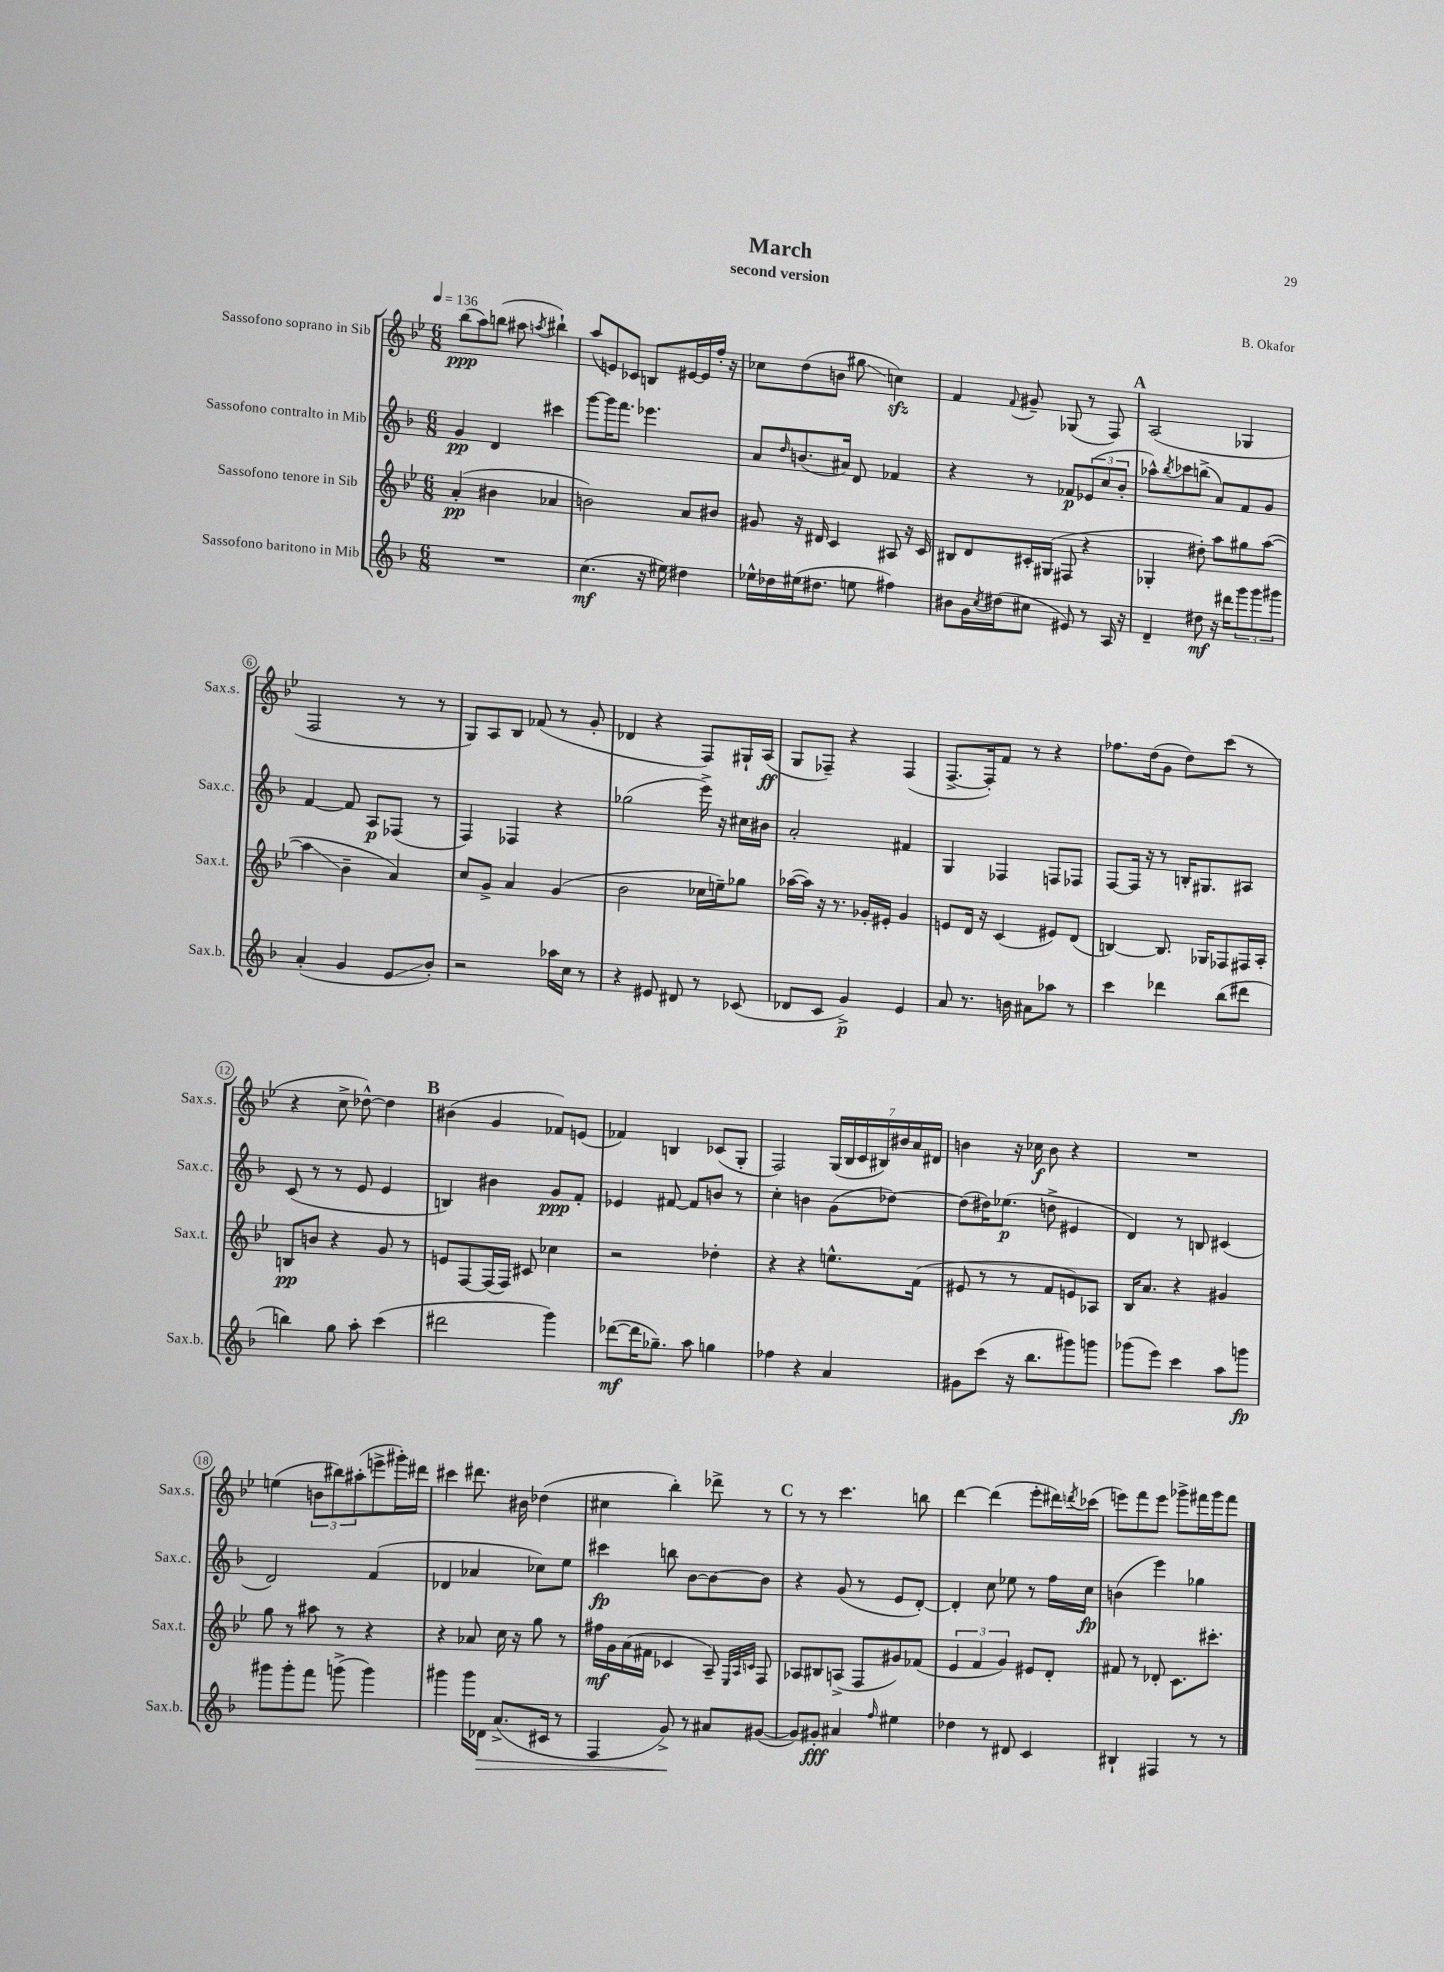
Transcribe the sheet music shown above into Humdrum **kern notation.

**kern	**kern	**kern	**kern
*staff4	*staff3	*staff2	*staff1
*clefG2	*clefG2	*clefG2	*clefG2
*k[b-]	*k[b-e-]	*k[b-]	*k[b-e-]
*M6/8	*M6/8	*M6/8	*M6/8
*MM136	*MM136	*MM136	*MM136
2.r	(4a'	4g	(8bb-
.	.	.	8aa)
.	4b#	4d	(8bb
.	.	.	8aa#
.	.	.	8qaa
.	4a-	4ccc#	4bb#`)
=	=	=	=
(4.cc	2b)	[8ggg	(8aa
.	.	16ggg]	8e)
.	.	8.fff	.
.	.	.	8c-
16r	.	4.eee-	8B
16ee#)	.	.	.
4dd#	8a	.	[16e#
.	.	.	16e#]
.	8b#	.	16ff'
.	.	.	16r
=	=	=	=
16ee-^^	8g#	8a	8cc-
16dd-	.	.	.
.	.	16qqdd	.
(16ee#	16r	(8.b	(8dd
8.dd#	16d#	.	.
.	4c	.	8b
.	.	16a#)	.
8ee	.	8d	8gg#
4ff#)	8A#	4f-	4cc)
.	16r	.	.
.	16c	.	.
=	=	=	=
8b#	8B#	4r	4f
16g	8d	.	.
8qcc	.	.	.
(16dd#	.	.	.
.	.	.	8qqf
8cc#	16c#'	8r	8g#~
.	(16G#	.	.
8e#)	8F#	8f-	(8G-
8r	4r	(12e-	8r
.	.	12cc	.
16A	.	.	8F)
.	.	12b-'	.
16r	.	.	.
=	=	=	=
4d~	4G-'	8aa-^^)	(2A
.	.	8qbb-	.
.	.	8ccc-	.
8dd#	8dd#')	(8bb^	.
16r	8aa	8a)	.
16ddd#	.	.	.
12ggg	8gg#	8f	4G-
12ggg	.	.	.
.	([8aa	8g	.
12ggg#	.	.	.
=	=	=	=
(4a'	4aa]	[4f	2F
4g	4b-~	8f]	.
.	.	8A	.
8e	4a)	(8F-	8r
8b-')	.	8r	8r
=	=	=	=
2r	8cc	4F)	8G)
.	8g^	.	8A
.	4a	4F-	8B-
.	.	.	(8f-
16aa-	(4g	4r	8r
16cc	.	.	.
8r	.	.	8g'
=	=	=	=
4r	2b-	(2gg-	4d-
8e#	.	.	4r
8d#	.	.	.
8r	16cc-	16eee^)	8F)
.	16ee~)	16r	.
(8c-	8gg-	16cc#	16G#`
.	.	16b#	(16A
=	=	=	=
8d-	([16aa-	2a'	8G
.	16aa-])	.	.
8c	16r	.	8F-~)
.	8.r	.	.
4g^)	.	.	4r
.	16g-'	.	.
.	16e#'	.	.
4e	4g-	4f#	(4F-
=	=	=	=
8a	8e	4G	[8.F^
8.r	16d	.	.
.	16r	.	16F'])
.	(4c	4F-	8f
16b	.	.	.
8a#	.	.	8r
8aa-	8e#)	8F	4r
8r	(8d	8F-	.
=	=	=	=
4ccc	[4B)	[8F	8.ff-
.	.	16F]	.
.	.	16r	(16dd
4ddd-	8.B]	8r	8g
.	.	16B'	8dd)
.	16G-	8.G#	.
(8bb-	8F-	.	(8ccc
8ddd#	16F#	8A#	8r
.	16A'	.	.
=	=	=	=
4bb)	8B	(8c	4r
.	8b	8r	.
8gg	4r	8r	8cc^
8aa'	.	8e	[8dd-^^)
(4ccc	8g	4e	4dd-]
.	8r	.	.
=	=	=	=
2ddd#	8e	4B)	(4b#
.	[8F	.	.
.	(16F]	4b#	4g
.	16F)	.	.
.	8c#	.	.
4ggg)	4cc-	8g	8f-)
.	.	8f'	(8e
=	=	=	=
([8ddd-	2r	4e-	4f-)
16ddd-]	.	.	.
8.gg-~)	.	.	.
.	.	[8f#	4B
8aa	.	8f#]	.
4gg	4dd-'	8b	(8c-
.	.	8r	8G'
=	=	=	=
4ff-	4r	4cc'	2F)
4r	4r	4b	.
4a	8.ee^^	(8g	(28G
.	.	.	28B-
.	.	.	28c
.	.	.	28B#)
.	.	[8dd-)	.
.	.	.	28b#
.	.	.	28a
.	(16f	.	.
.	.	.	28d#
=	=	=	=
8g#	8e#	(8dd-]	4b
(8ccc	8r	16dd#)	.
.	.	(8.ee-	.
16r	8r	.	16r
8.bb-	.	.	16cc-
.	8f	8dd^	8b
8ggg#)	8e)	4e#	4r
8ggg	8A-	.	.
=	=	=	=
(8ggg-	16B-	4d)	2.r
.	8.a	.	.
8eee)	.	.	.
4ccc	4r	8r	.
.	.	8B	.
8aa	4g#	(4c#	.
8ggg	.	.	.
=	=	=	=
8ggg#	8gg	2d)	(4ee
8ggg#'	8r	.	.
8fff	8aa#	.	12b
.	.	.	12bb#)
(8ggg^	8r	.	.
.	.	.	(12aa#'
4ggg)	4r	(4f	8eee^
.	.	.	16ggg#')
.	.	.	16ddd#
=	=	=	=
4ggg#	4r	4d-	4ccc#
16ggg#	8a-	4a-	8.ddd#
16d-	.	.	.
(8.a^	16cc	.	.
.	16r	.	16b#
.	8gg	8cc-)	(4dd-
16c#	.	.	.
8r	8r	8ee	.
=	=	=	=
4F	16ff#	4ccc#	4cc#
.	16g	.	.
.	(16a	.	.
.	16f#	.	.
8g^)	4c-	8bb	4bb-')
8r	.	[8b-	.
8a#	8A~)	8b-_	8ddd-^
.	32qqE-	.	.
.	32qqA	.	.
.	32qqc	.	.
([8g#	8F	8b-]	8r
=	=	=	=
8g#])	8A-	4r	8r
8g#'	8B#	.	8r
4a#	(8A^	(8g	4.ccc
.	8F	8r	.
16qqff	.	.	.
4ee#	8g#)	8e	.
.	(8f-	[8d')	8bb
=	=	=	=
4dd-	6e-	4d']	[4ddd
.	6f	.	.
8r	.	8cc	(4ddd]
.	6g)	.	.
8d#	.	8ee-	.
4c	8e#	8r	8eee-'
.	8d'	16ff	16ddd#)
.	.	.	8qddd
.	.	16cc	(16ccc-
=	=	=	=
4B#`	8f#	(4b	8eee)
.	8r	.	8fff
4F#	8d-'	4eee)	8eee
.	8.c	.	8ggg-^
8r	.	4gg-	16fff#
.	8.ccc#'	.	16ggg-
8r	.	.	8fff#
==	==	==	==
*-	*-	*-	*-
